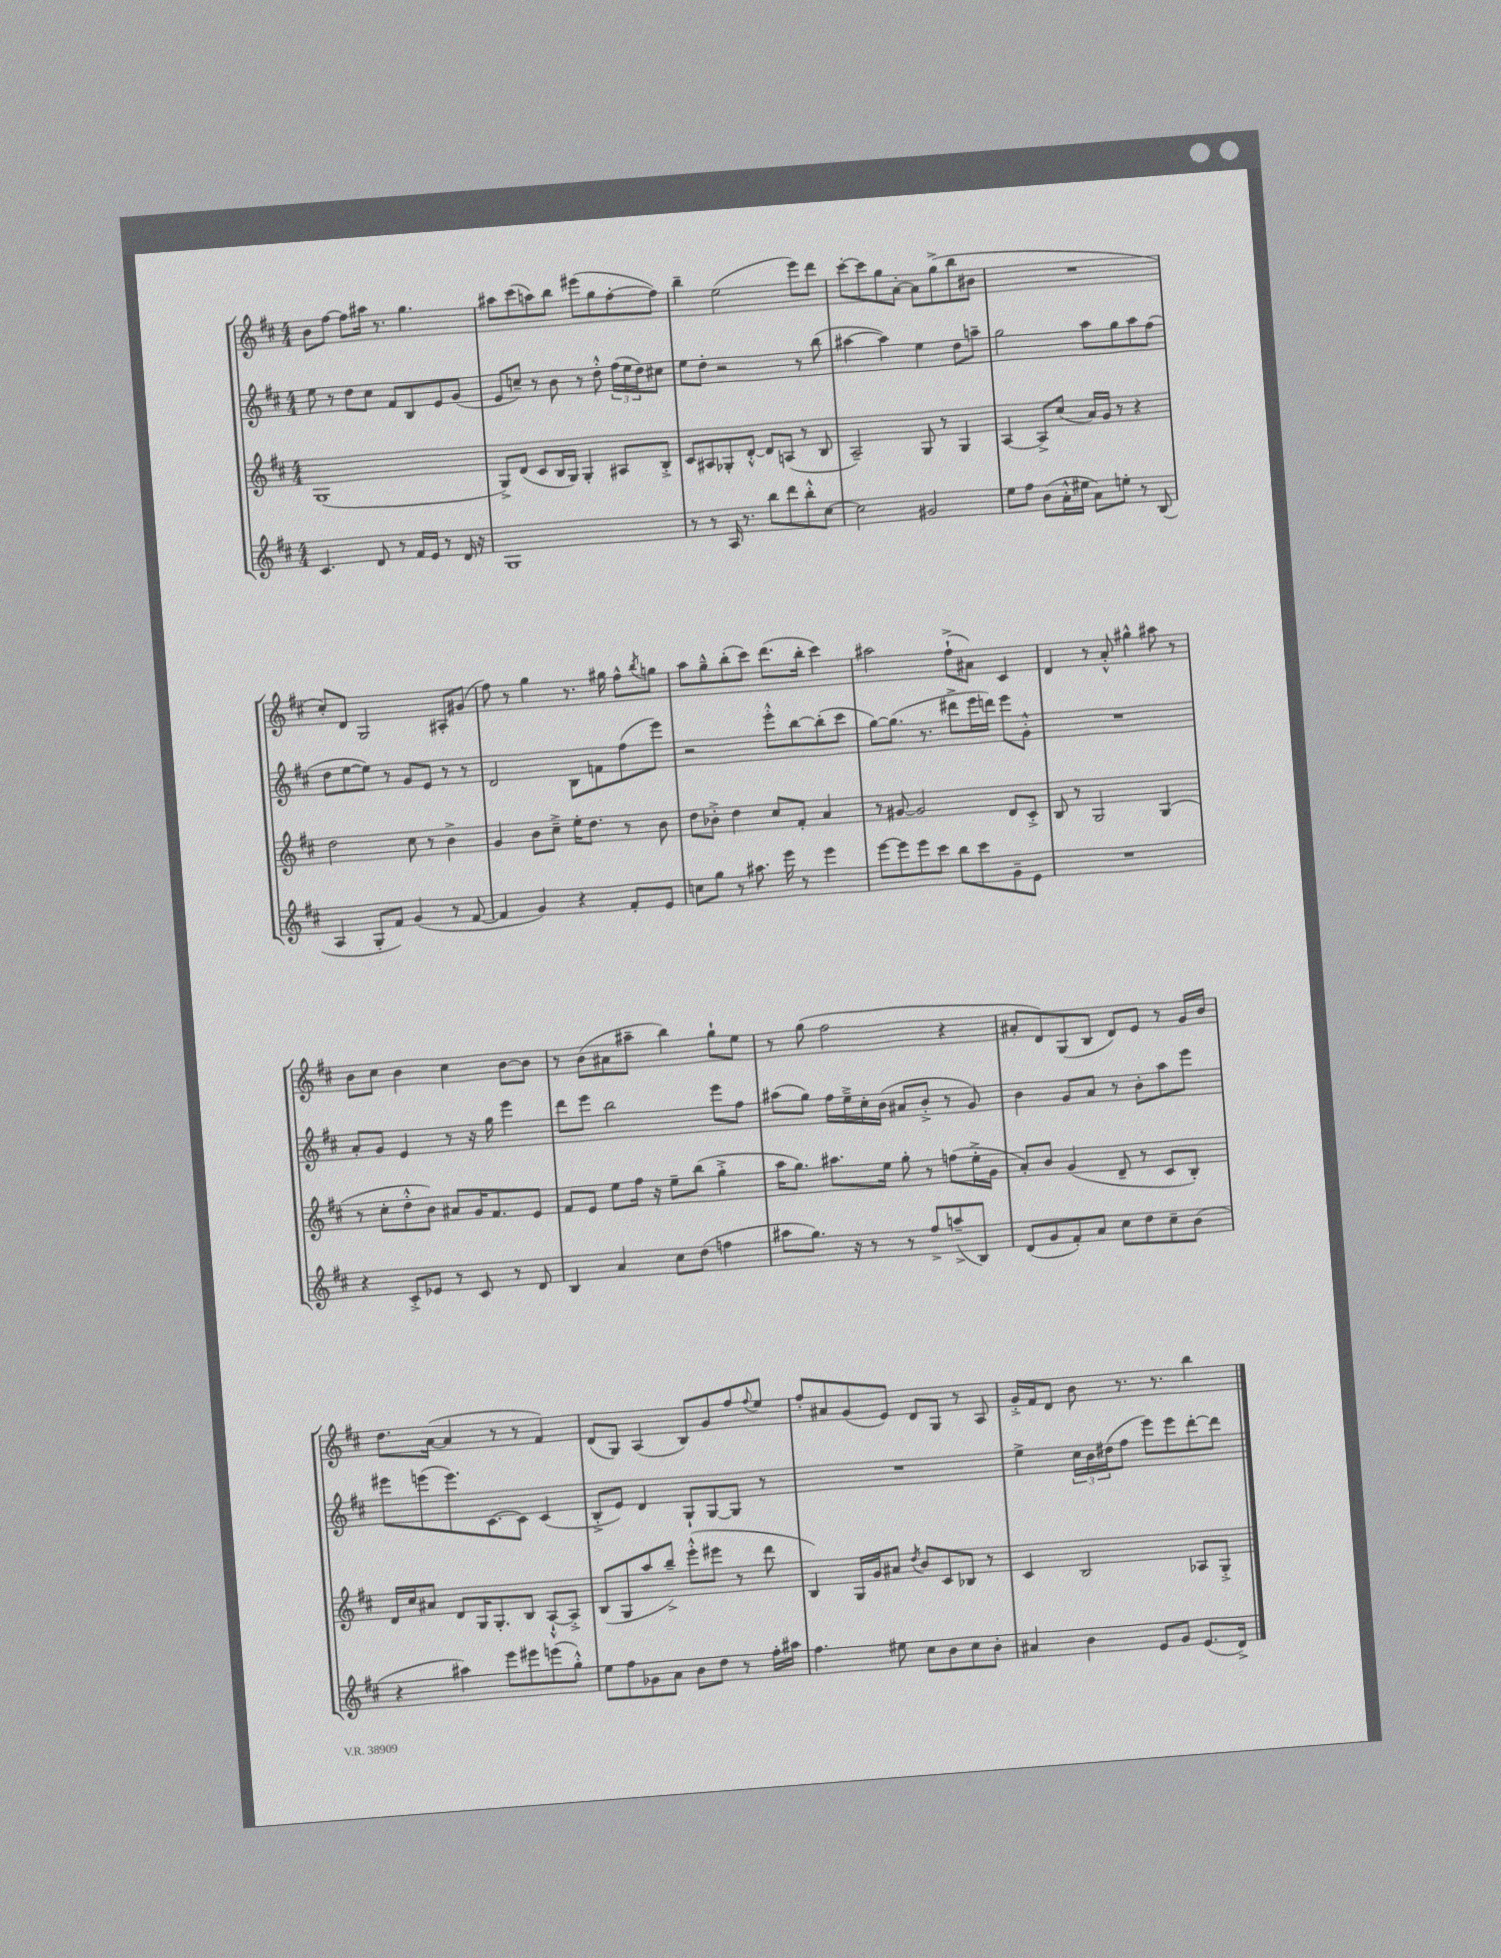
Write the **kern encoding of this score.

**kern	**kern	**kern	**kern
*staff4	*staff3	*staff2	*staff1
*clefG2	*clefG2	*clefG2	*clefG2
*k[f#c#]	*k[f#c#]	*k[f#c#]	*k[f#c#]
*M4/4	*M4/4	*M4/4	*M4/4
4.c#	(1G	8ee	8b
.	.	8r	[8ff#
.	.	8dd	8ff#]
8d	.	8cc#	16aa#
.	.	.	8.r
8r	.	8f#	.
16f#	.	8B	4.gg
16e	.	.	.
8r	.	8e	.
16d	.	(8g	.
16r	.	.	.
=	=	=	=
1G	8G^)	8e	8aa#
.	(8d	8cc~)	(8ccc#
.	8c#	8r	8aa)
.	16B	8b	8bb
.	16G)	.	.
.	4G'	8r	(8eee#
.	.	8dd'^^	8gg
.	8A#	(24ff#	[8ff#'
.	.	24ee	.
.	.	24dd)	.
.	8B'^	8cc#	8ff#])
=	=	=	=
8r	8c#	8ee	4bb~
8r	8A#	8dd'	.
16A	8G-'	2r	(2ee
8.r	.	.	.
.	[8d'^^	.	.
8bb	8d]	.	.
8ddd	(8A	.	.
8bb'^^	8r	8r	8eee)
[8cc#	8B	(8bb	8ddd
=	=	=	=
2cc#]	2A~)	[4aa#	[8ccc#'
.	.	.	8ccc#]
.	.	4aa#])	8gg
.	.	.	[8a'
2g#	8G	4ee	8a]
.	8r	.	(8gg^
.	4G	8dd	8bb
.	.	8aa~	8b#
=	=	=	=
8ee	[4A	2gg	1r
8ff#	.	.	.
(8b	8A^]	.	.
16a'^^	(8cc#	.	.
16ee#	.	.	.
8a)	16a)	8aa	.
.	16g	.	.
8ee'	8r	8gg	.
8r	4r	8aa	.
(8B	.	(8ff#	.
=	=	=	=
4A	2dd	8dd	8cc#')
.	.	[8ee	8d
8G'	.	8ee])	2G
8f#)	.	8r	.
(4g	8cc#	8g	.
.	8r	8e	.
8r	4b^	8r	8A#'
[8f#	.	8r	(8g#
=	=	=	=
4f#]	4g	2d	8ff#)
.	.	.	8r
4g)	8b	.	4gg
.	8cc#~^	.	.
4r	16ee'	8B	8.r
.	8.dd	.	.
.	.	8f	.
.	.	.	16gg#
8f#'	8r	(8ff#	8ff#^^
.	.	.	8qbb
8e	8b	8eee)	8gg
=	=	=	=
8cc	8dd	2r	8aa
8gg	8b-'^	.	8gg~^^
8r	4dd	.	(8bb'
8.aa#	.	.	8ccc#)
.	8cc#	8eee'^^	(8.ddd
16eee	.	.	.
8r	8f#'	[8bb	.
.	.	.	16bb'
4eee	4a	(8bb']	4ccc#)
.	.	8ccc#	.
=	=	=	=
[8eee	8r	[8gg)	2aa#
8eee]	[8g#	(8.gg]	.
8eee	2g#]	.	.
.	.	8.r	.
8ccc#	.	.	.
8bb	.	8ddd#^	(8ff#`^
8ccc#	.	16eee	8a#)
.	.	16ddd)	.
8g~	8d	8eee	4c#
8e	8c#'^	8g'^^	.
=	=	=	=
1r	8B	1r	4d
.	8r	.	.
.	2G	.	8r
.	.	.	8a'^^
.	.	.	4gg#^^
.	(4G	.	8aa#
.	.	.	8r
=	=	=	=
4r	8r	8a'	8b
.	8cc#'	8g	8cc#
8c#'^	8dd'^^	4e	4b
8e-	8b)	.	.
8r	8a#	8r	4cc#
8c#	16g	16r	.
.	8.f#	16gg	.
8r	.	4eee	[8b
8d	8e	.	8b]
=	=	=	=
4B	8f#	8ddd	8r
.	8e	8eee	(8b
4a	8ee	2bb	8a#
.	16ff#	.	8aa#~
.	16r	.	.
8cc#	8ee~	.	4bb)
(8dd	(8bb	.	.
4ff	4gg'^	8eee	8gg`
.	.	8ff#	8ee
=	=	=	=
8aa#	16aa	(8aa#	8r
.	8.gg)	.	.
8.gg)	.	8gg)	(8gg
.	8.aa#	16ff#	2ff#
16r	.	16ee~^	.
8r	.	16cc#'	.
.	16ee	(16b	.
8r	8gg'	8a#	.
8ff#^	8r	8b'^	.
(8aa~^	(8ff	8r	4r
8B)	16ee'^	8g)	.
.	16g	.	.
=	=	=	=
(8d	8a')	4b	8a#'
8g	8b	.	8d)
8f#')	(4g	8g	(8G
8a	.	8a	8B
8cc#	8d~	8r	8d)
8dd	8r	8b'	8e
8cc#~	8c#	8aa	8r
(8b	8B')	8eee	16g
.	.	.	16b
=	=	=	=
4r	16d	8eee#	8.dd
.	16cc#	.	.
.	8a#	(8eee	.
.	.	.	([16a
4aa#)	8d	8.eee)	4a]
.	16G	.	.
.	8.G'	[8.c#	.
8eee	.	.	8r
8eee#	8B	8c#]	8r
(8eee	[8A`^^	(4c#	4f#)
8gg'^^)	8A'^]	.	.
=	=	=	=
8ee	(8B	8B'^	(8d
8ff#	8G	8e)	8G)
8g-	8aa	4d	(4A
8a	8bb~^)	.	.
8b	(8eee'^^	8G`	8B)
8dd	8eee#	[8G	8g
8r	8r	8G]	8ff#
.	.	.	8qqff#
16ff#'	8ddd	8r	8ee
16aa#	.	.	.
=	=	=	=
4.ff#	4B)	1r	8ff#'
.	.	.	8a#
.	16G	.	(8g
.	16g	.	.
8ee#	8a#	.	8e)
.	8qdd	.	.
8cc#	8b	.	8d
8b	8c#	.	8G
8cc#	8B-	.	8r
8b'	8r	.	8A
=	=	=	=
4a#	4c#	4ee^	16g'^
.	.	.	16f#
.	.	.	8d
4b	2B	24cc#	8b
.	.	24b	.
.	.	(24dd#	.
.	.	8ff#	8.r
8e	.	8eee)	.
.	.	.	8.r
8g	.	8eee	.
(8.e	8A-	[8ddd'	4bb
.	8G'^	8ddd]	.
16d^)	.	.	.
==	==	==	==
*-	*-	*-	*-
